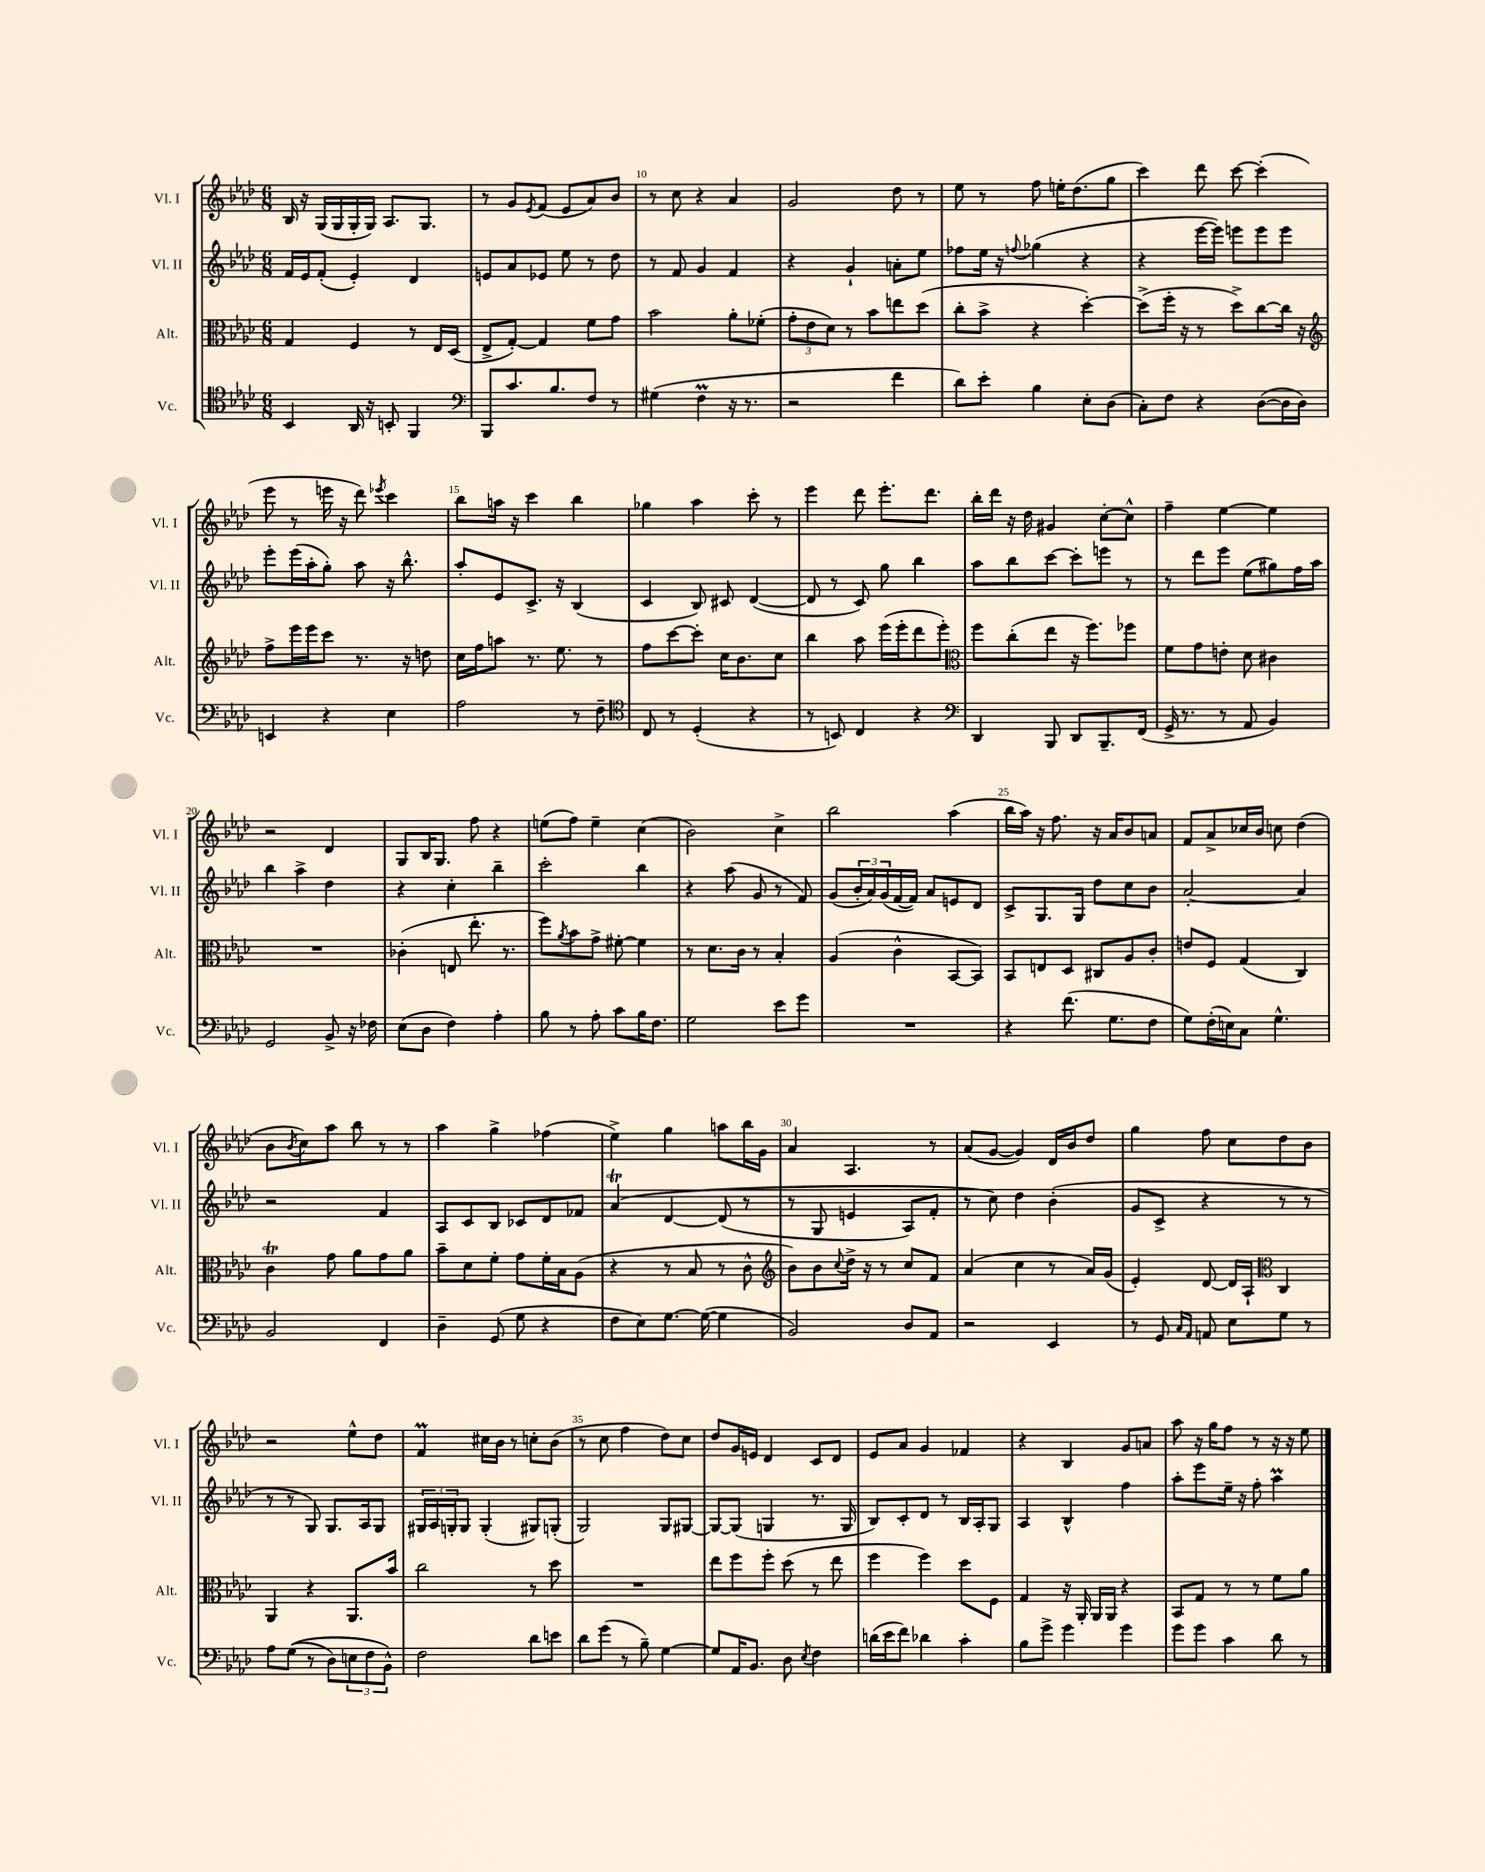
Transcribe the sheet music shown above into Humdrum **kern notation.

**kern	**kern	**kern	**kern
*part4	*part3	*part2	*part1
*staff4	*staff3	*staff2	*staff1
*I"Vc.	*I"Alt.	*I"Vl. II	*I"Vl. I
*I'Vc.	*I'Alt.	*I'Vl. II	*I'Vl. I
*clefC4	*clefC3	*clefG2	*clefG2
*k[b-e-a-d-]	*k[b-e-a-d-]	*k[b-e-a-d-]	*k[b-e-a-d-]
*M6/8	*M6/8	*M6/8	*M6/8
=8	=8	=8	=8
4BB-/	4G/	16f/LL	16B-/
.	.	16e-/J	16r
.	.	(8f'/J	(16G/LL
.	.	.	16G/
16AA-/	4F/	4e-'/)	16G'/
16r	.	.	16G/JJ)
8BBn'/	.	.	8.A-/L
4FF/	8r	4d-/	.
.	.	.	8.G/J
.	16E-/LL	.	.
.	(16D-/JJ	.	.
=9	=9	=9	=9
*clefF4	*	*	*
8BBB-/L	8E-^/L	8en/L	8r
8.c/	[8G'/J)	8a-/	8g/L
.	.	.	8qe-/
.	4G/]	8e-X/J	(8f/J
8.B-/	.	.	.
.	.	8ee-\	8e-/L
8F/J	8f\L	8r	8a-/)
8r	8g\J	8dd-\	8b-/J
=10	=10	=10	=10
(4G#X\	2b-\	8r	8r
.	.	8f/	8cc\
4FM\	.	4g/	4r
16r	8a-'\L	4f/	4a-/
8.r	.	.	.
.	(8f-X'\J	.	.
=11	=11	=11	=11
2r	12g'\L	4r	2g/
.	12e-\	.	.
.	12d-\J)	.	.
.	8r	4g`/	.
.	8b-\L	.	.
4f\	8een\	8an'\L	8dd-\
.	(8dd-\J	8ee-\J	8r
=12	=12	=12	=12
8d-\L)	8cc'\L	8ff-X\L	8ee-\
8e-'\J	8b-^\J	16ee-\Jk	8r
.	.	16r	.
.	.	8qqffn/	.
4B-\	4r	(4gg-X\	8ff\
.	.	.	16een'\KL
.	.	.	(8.dd-\
8E-'\L	[4dd-'\)	4r	.
(8D-\J	.	.	8gg\J
=13	=13	=13	=13
8C'\L)	(8dd-^\L]	4r	4ccc\)
8F\J	16ff'\Jk	.	.
.	16r	.	.
4r	8r	[16eee-\LL	8ddd-\
.	.	16eee-\JJ])	.
.	8dd-^\L)	8eeen\L	[8ccc\
([8D-\L	[8cc\	8eee\	(4ccc'\]
16D-\L]	16cc\Jk]	8eee\J	.
16D-\JJ)	16r	.	.
!!LO:LB:g=z
=14	=14	=14	=14
*	*clefG2	*	*
4EEn/	8ff^\L	8eee-'\L	8eee-\
.	16eee-\L	(16eee-\L	8r
.	16eee-\J	16aa-'\J	.
4r	8ccc\J	8gg'\J)	16eeen\
.	.	.	16r
.	8.r	8aa-\	8ddd-\)
.	.	.	8qeee-X/
4E-\	.	16r	4ccc\
.	16r	8.bb-^^\	.
.	8ddn\	.	.
=15	=15	=15	=15
2A-\	16cc\LL	8aa-'/L	8bb-\L
.	16ff\J	.	.
.	8aan\J	8e-/	16aan\Jk
.	.	.	16r
.	8.r	8.c^/J	4ccc\
.	8.ee-\	16r	.
8r	.	(4B-/	4bb-\
8F~\	8r	.	.
=16	=16	=16	=16
*clefC4	*	*	*
8C/	8ff\L	4c/	4gg-X\
8r	[8ccc\	.	.
(4D-'/	8ccc'\J]	8B-/)	4aa-\
.	16cc\KL	8c#X/	.
.	8.b-\	.	.
4r	.	([4d-/	8ccc'\
.	8cc\J	.	8r
=17	=17	=17	=17
8r	4bb-\	8d-/]	4eee-\
8BBn/)	.	8r	.
4C/	8aa-\	8c/)	8ddd-\
.	(16eee-\LL	8gg\	8.eee-'\L
.	16eee-'\J	.	.
4r	8ddd-\	4bb-\	.
.	.	.	8.ddd-\J
.	8eee-'\J)	.	.
=18	=18	=18	=18
*clefF4	*clefC3	*	*
4DD-/	8ff\L	8aa-\L	16bb-'\LL
.	.	.	16ddd-\JJ
.	(8cc'\	8bb-\	16r
.	.	.	16dd-\
8BBB-/	8ee-\J	[8ccc\J	4g#X/
8DD-/L	16r	8ccc'\L]	.
.	8.ff\L)	.	.
8.BBB-~/	.	8eeen\J	[8cc'\L
.	8ff-X\J	8r	8cc^^\J]
(16FF/Jk	.	.	.
=19	=19	=19	=19
16GG^/	8f\L	8r	4ff~\
8.r	.	.	.
.	8g\	8ddd-\L	.
8r	8en'\J	8eee-\J	[4ee-\
8AA-/	8d-\	(8ee-\L	.
4BB-/)	4c#X\	8gg#X\)	4ee-\]
.	.	16ff\L	.
.	.	16aa-\JJ	.
!!LO:LB:g=z
=20	=20	=20	=20
2GG/	2.r	4bb-\	2r
.	.	4aa-^\	.
8BB-^/	.	4dd-\	4d-/
16r	.	.	.
16F-X\	.	.	.
=21	=21	=21	=21
(8E-\L	(4c-X'\	4r	8G/L
8D-\J	.	.	16B-/K
.	.	.	8.G/J
4F\)	8En/	4cc'\	.
.	8.ee-'\	.	8ff\
4A-'\	.	4bb-~\	4r
.	8.r	.	.
=22	=22	=22	=22
8B-\	8ff\L)	2ccc'\	(8een\L
.	8qa-/	.	.
8r	8b-\	.	8ff\J)
8A-'\	8g^\J	.	4ee~\
8c\L	[8f#X'\	.	.
16B-\K	4f#\]	4bb-\	(4cc\
8.F\J	.	.	.
=23	=23	=23	=23
2G\	8r	4r	2b-\)
.	8.d-\L	.	.
.	.	(8aa-\	.
.	16c\Jk	.	.
.	8r	8g/	.
8e-\L	4B-'/	8r	4cc^\
8g\J	.	8f/)	.
=24	=24	=24	=24
2.r	(4A-/	(8g/L	2bb-\
.	.	24b-'/L	.
.	.	24a-/)	.
.	.	(24g/	.
.	4c^^\	[16f/	.
.	.	16f/JJ])	.
.	.	8a-/L	.
.	[8BB-/L	8en/	(4aa-\
.	8BB-/J])	8d-/J	.
=25	=25	=25	=25
4r	8BB-/L	8c^/L	16bb-\LL
.	.	.	16aa-\JJ)
.	8En/	8.G/	16r
.	.	.	8.ff\
(8.f\	8D-/J	.	.
.	.	16G/Jk	.
.	8C#X/L	8dd-\L	16r
8.G\L	.	.	16a-/KL
.	8A-/	8cc\	8b-/
8F\J	8c'/J	8b-\J	8an/J
=26	=26	=26	=26
8G\L)	8en/L	[2a-'/	8f/L
(16F'\L	8F/J	.	8a-^/
16En\J)	.	.	.
8C\J	(4G/	.	16cc-X/L
.	.	.	16b-/JJ
4.G^^\	.	.	8ccn\
.	4C/)	4a-/]	(4dd-\
!!LO:LB:g=z
=27	=27	=27	=27
2BB-/	4ct\	2r	8b-\L
.	.	.	8qb-/
.	.	.	8cc\)
.	8g\	.	8aa-\J
.	8a-\L	.	8bb-\
4FF/	8g\	4f/	8r
.	8a-\J	.	8r
=28	=28	=28	=28
4D-~\	8b-~\L	8A-/L	4aa-\
.	8d-\	8c/	.
(8GG/	8f'\J	8B-/J	4gg^\
8G\	8g\L	8c-X/L	.
4r	16f'\L	8d-/	(4ff-X\
.	16B-\J	.	.
.	(8A-\J	8f-X/J	.
=29	=29	=29	=29
8F\L	4r	(4a-T/	4ee-^\)
8E-\)	.	.	.
[8.G\J	8r	[4d-/	4gg\
.	8B-/	.	.
(16G\_	.	.	.
4G\]	8r	(8d-/]	8aan\L
.	8c^^\	8r	16bb-\L
.	.	.	16g\JJ
=30	=30	=30	=30
*	*clefG2	*	*
2BB-/)	8b-\L)	8r	4a-/
.	8b-\	8G/	.
.	8qqcc/	.	.
.	16dd-^\Jk	4en/	4.A-/
.	16r	.	.
.	8r	.	.
8D-/L	8cc/L	8A-/L)	.
8AA-/J	8f/J	8f'/J	8r
=31	=31	=31	=31
2r	(4a-/	8r	(8a-/L
.	.	8cc\)	[8g/J
.	4cc\	4dd-\	4g/])
4EE-/	8r	(4b-'\	16d-/LL
.	.	.	16b-/J
.	16a-/LL)	.	8dd-/J
.	(16g/JJ	.	.
=32	=32	=32	=32
8r	4e-'/)	8g/L	4gg\
8GG/	.	8c^/J	.
16qqC/LL	.	.	.
16qqAA-/JJ	.	.	.
8AAn/	[8d-/	4r	8ff\
8E-\L	16d-/LL]	.	8cc\L
.	16A-`/JJ	.	.
*	*clefC3	*	*
8G\J	4C/	8r	8dd-\
8r	.	8r	8b-\J
!!LO:LB:g=z
=33	=33	=33	=33
8A-\L	4AA-/	8r	2r
((8G\J	.	8r	.
8r	4r	8G/)	.
8D-\L)	.	8.G/L	.
12En\	8.AA-/L	.	8ee-^^\L
.	.	16A-/k	.
12F\	.	.	.
.	.	8G/J	8dd-\J
12BB-^^\J)	.	.	.
.	16b-/Jk	.	.
=34	=34	=34	=34
2F\	2cc\	24G#X/LL	4fM/
.	.	24A-/	.
.	.	24Gn'/J	.
.	.	8G/J	.
.	.	(4G'/	16cc#X\LL
.	.	.	16b-\JJ
.	.	.	8r
8d-\L	8r	8G#X/L)	8ccn'\L
8en\J	8dd-\	(8Gn'/J	(8b-\J
=35	=35	=35	=35
8d-\L	2.r	2G/)	8r
(8g\J	.	.	8cc\
8r	.	.	4ff\
8B-~\)	.	.	.
[4G\	.	8G/L	8dd-\L)
.	.	[8G#X/J	8cc\J
=36	=36	=36	=36
8G/L]	8ee-\L	8G#/L_	8dd-/L
16AA-/K	8ff\	(8G#/J]	16g/L
8.BB-/J	.	.	16en/JJ
.	8ff'\J	4Gn/	4d-/
8D-\	(8dd-\	.	.
8qE-/	.	.	.
4F\	8r	8.r	8c/L
.	8ee-\	.	8d-/J
.	.	16G/	.
=37	=37	=37	=37
(16dn\LL	4ff\	8B-/L)	8e-/L
16e-\J	.	.	.
8f\J)	.	8c'/	8a-/J
4d-X\	4ff\)	8d-/J	4g/
.	.	8r	.
4c'\	8dd-\L	16B-/LL	4f-X/
.	.	16A-'/J	.
.	8F\J	8G/J	.
=38	=38	=38	=38
8B-\L	4G/	4A-/	4r
8g^\J	.	.	.
4g\	16r	4B-^^/	4B-/
.	16AA-'/	.	.
.	16AA-/LL	.	.
.	16AA-/JJ	.	.
4g\	4r	4ff\	8g/L
.	.	.	8an/J
=39	=39	=39	=39
8g\L	8BB-/L	8aa-'\L	8aa-\
8g\J	8G/J	8eee-\	16r
.	.	.	16gg\KL
4c\	8r	16ee-~\Jk	8ff\J
.	.	16r	.
.	8r	8ff'\	8r
8d-\	8f\L	4aa-M\	16r
.	.	.	16r
8r	8a-\J	.	8ee-\
==	==	==	==
*-	*-	*-	*-
